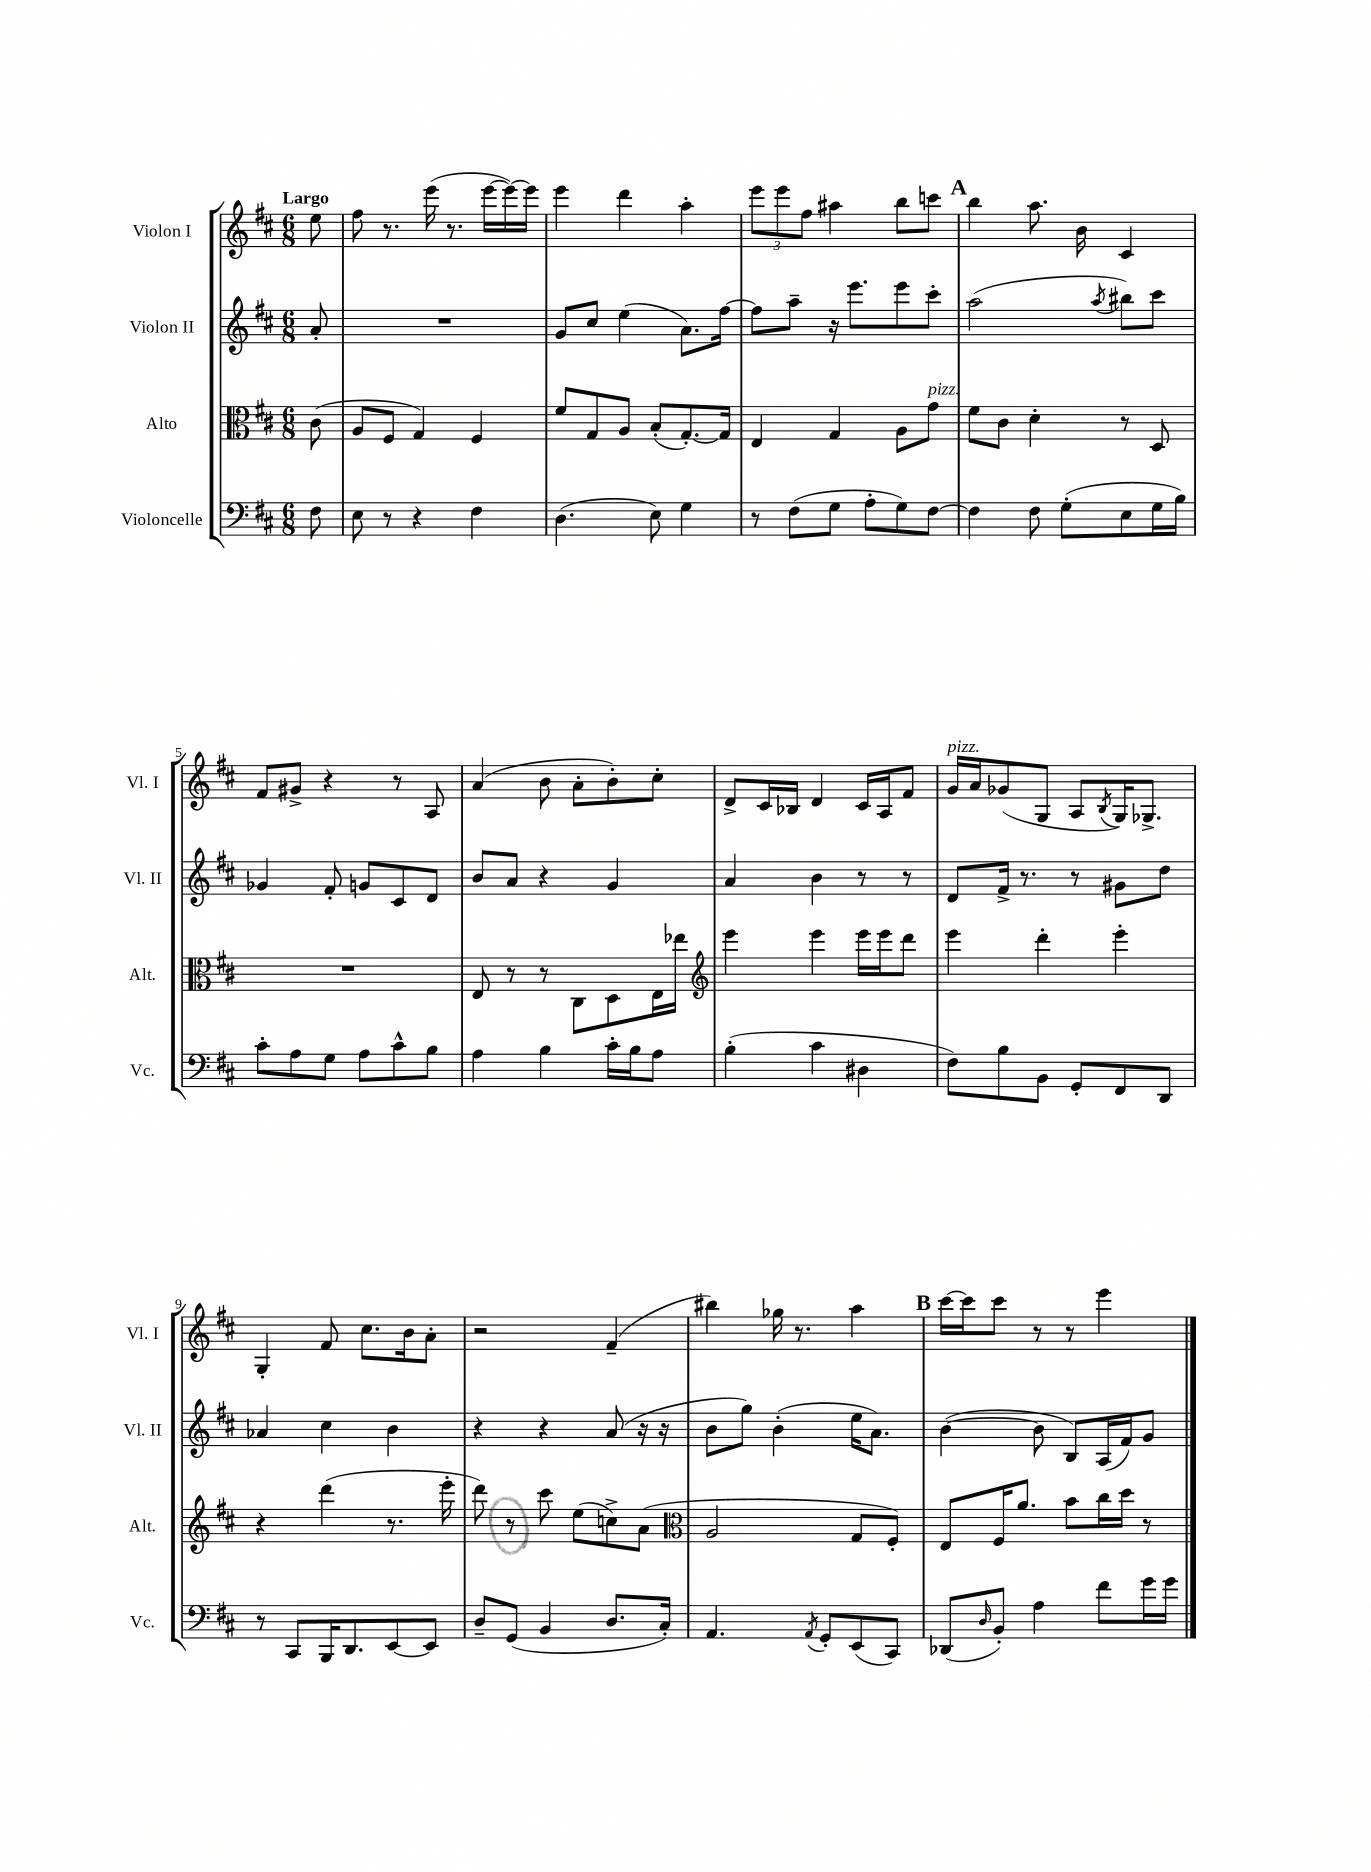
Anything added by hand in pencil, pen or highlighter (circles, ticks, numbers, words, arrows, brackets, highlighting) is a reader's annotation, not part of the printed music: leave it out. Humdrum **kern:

**kern	**kern	**kern	**kern
*staff4	*staff3	*staff2	*staff1
*clefF4	*clefC3	*clefG2	*clefG2
*k[f#c#]	*k[f#c#]	*k[f#c#]	*k[f#c#]
*M6/8	*M6/8	*M6/8	*M6/8
8F#	(8c#	8a'	8ee
=	=	=	=
8E	8A	2.r	8ff#
8r	8F#	.	8.r
4r	4G)	.	.
.	.	.	(16eee
.	.	.	8.r
4F#	4F#	.	.
.	.	.	[16eee
.	.	.	16eee_)
.	.	.	16eee]
=	=	=	=
(4.D	8f#	8g	4eee
.	8G	8cc#	.
.	8A	(4ee	4ddd
8E)	(8B'	.	.
4G	[8.G')	8.a)	4aa'
.	16G]	[16ff#	.
=	=	=	=
8r	4E	8ff#]	12eee
.	.	.	12eee
(8F#	.	8aa~	.
.	.	.	12ff#
8G	4G	16r	4aa#
.	.	8.eee	.
8A'	.	.	.
8G)	8A	8eee	8bb
[8F#	8g	8ccc#'	8ccc
=	=	=	=
4F#]	8f#	(2aa	4bb
.	8c#	.	.
8F#	4d'	.	8.aa
(8G'	.	.	.
.	.	.	16b
.	.	8qaa	.
8E	8r	8bb#)	4c#
16G	8D	8ccc#	.
16B)	.	.	.
=	=	=	=
8c#'	2.r	4g-	8f#
8A	.	.	8g#^
8G	.	8f#'	4r
8A	.	8g	.
8c#^^	.	8c#	8r
8B	.	8d	8A
=	=	=	=
4A	8E	8b	(4a
.	8r	8a	.
4B	8r	4r	8b
.	8C#	.	8a'
16c#'	8D	4g	8b')
16B	.	.	.
8A	16E	.	8cc#'
.	16ee-	.	.
=	=	=	=
*	*clefG2	*	*
(4B'	4eee	4a	8d^
.	.	.	16c#
.	.	.	16B-
4c#	4eee	4b	4d
4D#	16eee	8r	16c#
.	16eee	.	16A
.	8ddd	8r	8f#
=	=	=	=
8F#)	4eee	8d	16g
.	.	.	16a
8B	.	16f#^	(8g-
.	.	8.r	.
8BB	4ddd'	.	8G
8GG'	.	8r	8A
.	.	.	8qB
8FF#	4eee'	8g#	16G)
.	.	.	8.G-^
8DD	.	8dd	.
=	=	=	=
8r	4r	4a-	4G'
8CC#	.	.	.
16BBB	(4ddd	4cc#	8f#
8.DD	.	.	.
.	.	.	8.cc#
[8EE	8.r	4b	.
.	.	.	16b
8EE]	.	.	8a'
.	16eee'	.	.
=	=	=	=
8D~	8ddd)	4r	2r
(8GG	8r	.	.
4BB	8ccc#	4r	.
.	(8ee	.	.
8.D	8cc^)	(8a	(4f#~
.	(8a	16r	.
16C#')	.	16r	.
=	=	=	=
*	*clefC3	*	*
4.AA	2A	8b	4bb#)
.	.	8gg)	.
.	.	(4b'	16gg-
.	.	.	8.r
8qAA	.	.	.
8GG'	.	.	.
(8EE	8G	16ee	4aa
.	.	8.a)	.
8CC#)	8F#')	.	.
=	=	=	=
(8DD-	8E	([4b	[16ccc#
.	.	.	16ccc#]
16qqD	.	.	.
8BB')	16F#	.	8ccc#
.	8.a	.	.
4A	.	8b]	8r
.	8b	8B)	8r
8f#	16cc#	(16A	4eee
.	16dd	16f#)	.
16g	8r	8g	.
16g	.	.	.
==	==	==	==
*-	*-	*-	*-
